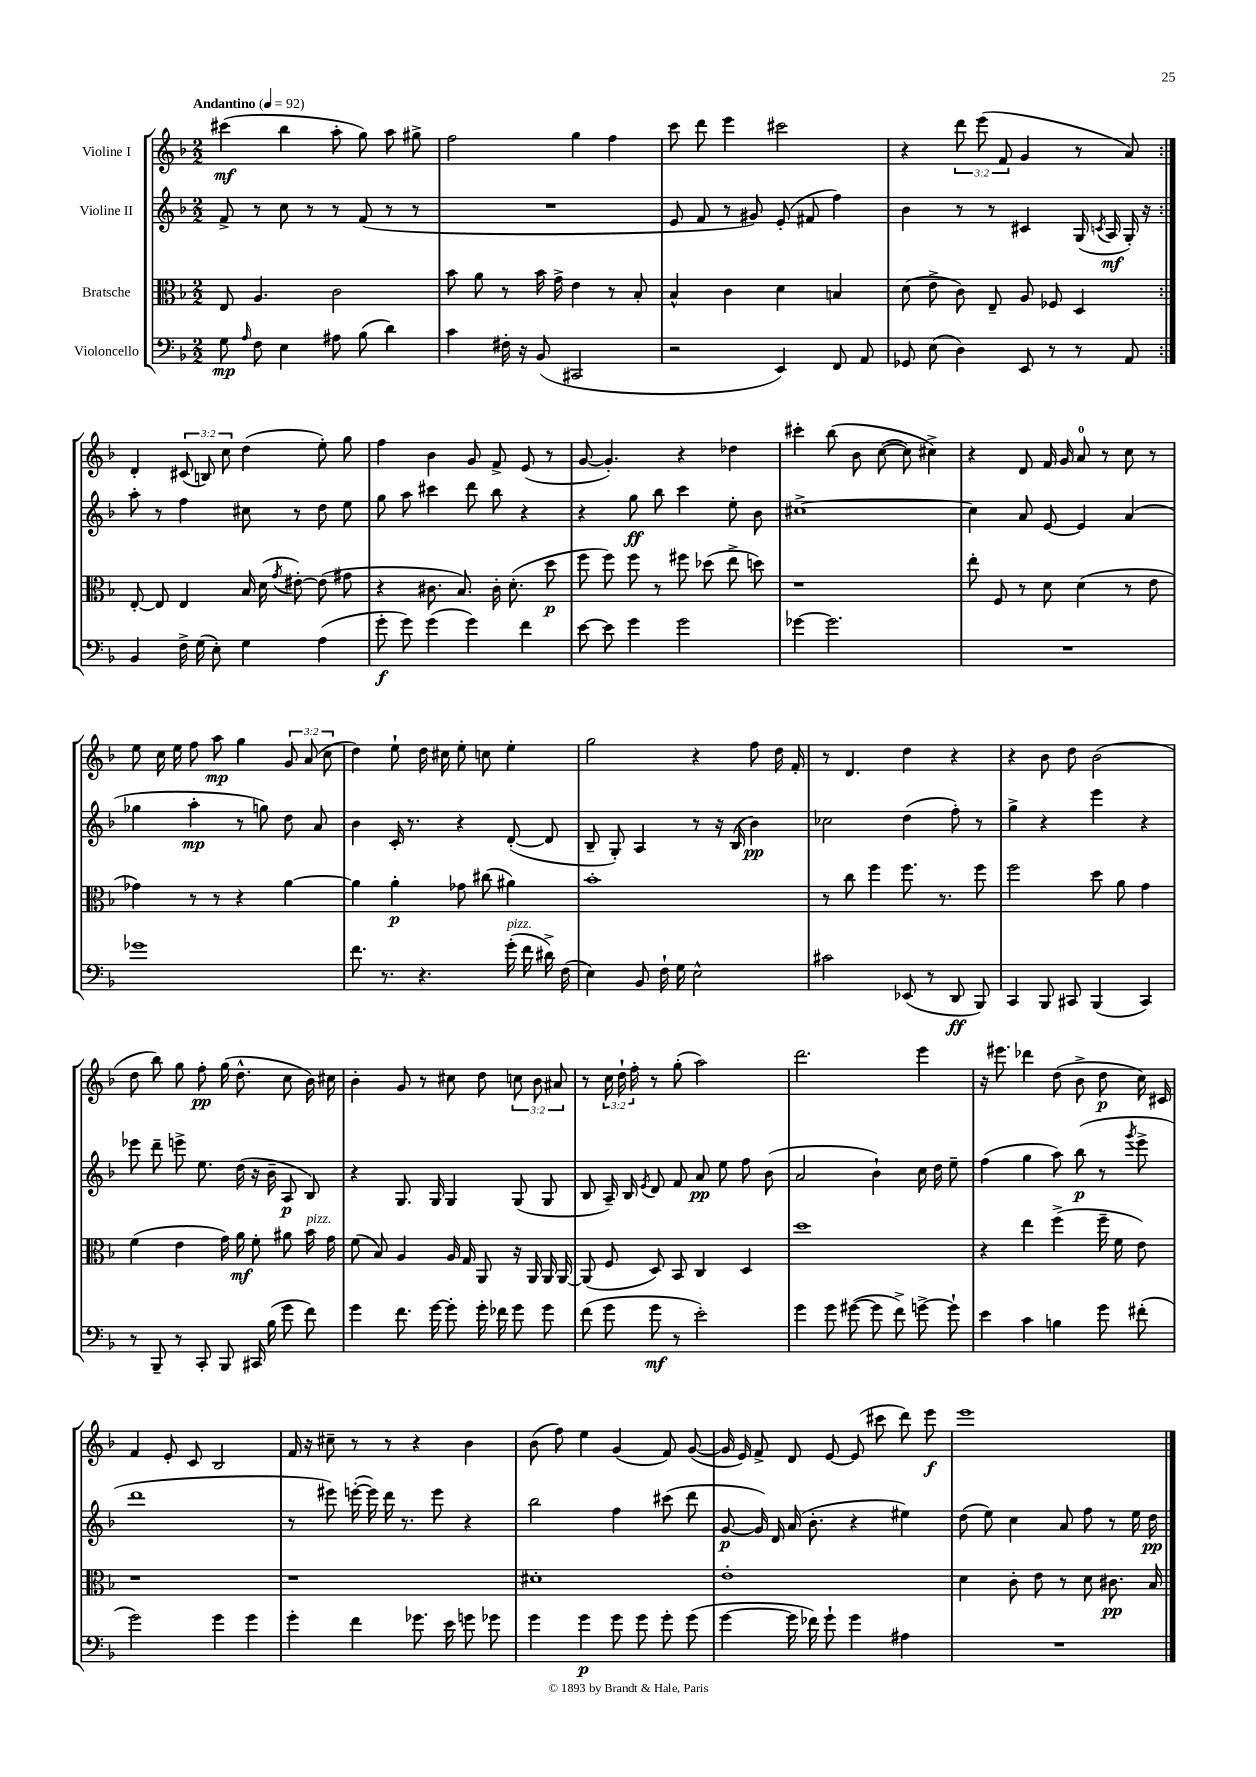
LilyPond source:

<<
\new StaffGroup <<
\new Staff = "s0" \with { instrumentName = "Violine I" } {
    \clef treble \key f \major \numericTimeSignature \time 2/2 \override Staff.TupletNumber.text = #tuplet-number::calc-fraction-text \tempo "Andantino" 4 = 92
    \autoBeamOff \repeat volta 2 { cis'''4\mf( bes''4 a''8-. g''8) a''8 gis''8-> |
    f''2 g''4 f''4 |
    c'''8 d'''8 e'''4 cis'''2 |
    r4 \tuplet 3/2 { d'''8 e'''8( f'8 } g'4 r8 a'8) | }
    d'4-. \tuplet 3/2 { cis'8( b8) c''8 } d''4( e''8-.) g''8 |
    f''4 bes'4 g'8 f'8-> e'8( r8 |
    g'8~ g'4.-.) r4 des''4 |
    cis'''4-. bes''8\( bes'8 c''8~( c''8) cis''4->\) |
    r4 d'8 f'16 g'16 a'8-0 r8 c''8 r8 |
    e''8 c''16 e''16 f''8 a''8\mp g''4 \tuplet 3/2 { g'8 a'8( c''8 } |
    d''4) e''8-! d''16 cis''16 e''8-. c''8 e''4-. |
    g''2 r4 f''8 d''16 f'16-. |
    r8 d'4. d''4 r4 |
    r4 bes'8 d''8 bes'2( |
    d''8 bes''8) g''8 f''8-.\pp g''16( d''8.-^ c''8 bes'16) cis''16 |
    bes'4-. g'8 r8 cis''8 d''8 \tuplet 3/2 { c''8 bes'8 ais'8 } |
    r8 \tuplet 3/2 { c''16 d''16-! f''16-. } r8 g''8-.( a''2) |
    d'''2. e'''4 |
    r16 eis'''8. des'''4 d''8( bes'8-> d''8\p c''16) cis'16 |
    f'4 e'8-. c'8 bes2 |
    f'16 r16 cis''8-- r8 r8 r4 bes'4 |
    bes'8( f''8) e''4 g'4( f'8) g'8~( |
    g'16 e'16) f'8-> d'8 e'8~ e'8( cis'''8 d'''8) e'''8\f |
    e'''1 \bar "|." |
}
\new Staff = "s1" \with { instrumentName = "Violine II" } {
    \clef treble \key f \major \numericTimeSignature \time 2/2
    \autoBeamOff \repeat volta 2 { f'8-> r8 c''8 r8 r8 f'8( r8 r8 |
    R1 |
    e'8 f'8 r8 gis'8) e'8-.( fis'8 f''4) |
    bes'4 r8 r8 cis'4 g16( \acciaccatura { c'8 } a16\mf g16-.) r16 | }
    a''8-. r8 f''4 cis''8 r8 d''8 e''8 |
    g''8 a''8 cis'''4 d'''8 bes''8 r4 |
    r4 g''8\ff bes''8 c'''4 e''8-. bes'8 |
    cis''1~-> |
    cis''4 a'8 e'8~ e'4 a'4( |
    ges''4 a''4-.\mp r8 g''8) d''8 a'8 |
    bes'4 c'16-. r8. r4 d'8~-.( d'8 |
    bes8-- g8-.) a4 r8 r16 bes16( bes'4\pp) |
    ces''2 d''4( f''8-.) r8 |
    g''4-> r4 e'''4 r4 |
    ees'''8 d'''8-- e'''8-> e''8. d''16( r16 bes'16-- a8\p bes8) |
    r4 g8. g16 g4 g8( g8 |
    bes8 a16--) bes16 \acciaccatura { e'8 } d'8 f'8 a'8\pp e''8 f''8 bes'8( |
    a'2 bes'4-!) c''16 d''16 e''8-- |
    f''4( g''4 a''8) bes''8\p( r8 \acciaccatura { g'''8 } e'''8-> |
    d'''1 |
    r8 eis'''8) e'''16~-.( e'''16) d'''16 r8. e'''8 r4 |
    bes''2 f''4 cis'''8( d'''8 |
    g'8~\p g'16) d'16 a'16( bes'8.-. r4 eis''4) |
    d''8( e''8) c''4 a'8 f''8 r8 e''16 d''16\pp \bar "|." |
}
\new Staff = "s2" \with { instrumentName = "Bratsche" } {
    \clef alto \key f \major \numericTimeSignature \time 2/2
    \autoBeamOff \repeat volta 2 { e8 a4. c'2 |
    bes'8 a'8 r8 bes'16 g'16-> e'4 r8 bes8-. |
    bes4-^ c'4 d'4 b4 |
    d'8( e'8-> c'8) e8-- a8 fes8 d4 | }
    e8~-. e8 e4 bes16 d'16( \acciaccatura { g'8 } eis'8~-.) eis'8( gis'8 |
    r4 cis'8. bes8.) cis'16-. d'8.-.( d''8\p |
    f''8 f''8) f''8 r8 fis''8 des''8( e''8-> d''8) |
    r1 |
    e''8-. f8 r8 d'8 d'4( r8 e'8 |
    ges'4) r8 r8 r4 a'4~ |
    a'4 a'4-.\p ges'8 cis''8( ais'4) |
    bes'1-. |
    r8 c''8 f''4 f''8. r8. f''8 |
    f''2 d''8 a'8 g'4 |
    f'4( e'4 g'16) a'16\mf f'8-. ais'8 bes'16^\markup { \italic "pizz." } g'16 |
    f'8( bes8) a4 a16 g16 a,8 r16 a,16 a,16 a,16~ |
    a,8( f8 d8) bes,8 c4 d4 |
    d''1 |
    r4 e''4 f''4->( f''16-- f'16 e'8) |
    r1 |
    r1 |
    dis'1-. |
    e'1-. |
    d'4 c'8-. e'8 r8 d'8 cis'8.\pp bes16 \bar "|." |
}
\new Staff = "s3" \with { instrumentName = "Violoncello" } {
    \clef bass \key f \major \numericTimeSignature \time 2/2
    \autoBeamOff \repeat volta 2 { g8\mp \grace { a16 } f8 e4 ais8 bes8( d'4) |
    c'4 fis16-. r16 bes,8( cis,2 |
    r2 e,4) f,8 a,8 |
    ges,8 e8( d4) e,8 r8 r8 a,8 | }
    bes,4 f16-> g16( e8-.) g4 a4( |
    g'8-.\f g'8) g'4( g'4) f'4 |
    e'8~ e'8 g'4 g'2 |
    ges'4~ ges'2. |
    R1 |
    ges'1 |
    f'8. r8. r4. g'16-.^\markup { \italic "pizz." }( f'16 dis'16->) f16( |
    e4) bes,8 f16-! g16 e2-^ |
    cis'2 ees,8( r8 d,8\ff bes,,8) |
    c,4 bes,,8 cis,8 bes,,4( cis,4) |
    r8 bes,,8-- r8 c,8-. bes,,8 cis,16 bes16( g'8 f'8) |
    g'4 f'8. g'16~ g'8-. g'16-. fes'16 g'8 g'8 |
    f'8( g'8 g'8\mf r8 e'2-.) |
    g'4 g'8 gis'8~( gis'8 f'8->) g'8~-> g'8-! |
    e'4 c'4 b4 g'8 fis'8-.( |
    g'2) g'4 g'4 |
    g'4-. f'4 ges'8. e'16 g'8 ges'8 |
    g'4 g'4\p g'8 g'8 g'8-. g'8( |
    g'4~ g'16 fes'16) g'8-! g'4 ais4 |
    R1 \bar "|." |
}
>>
>>
\layout { \context { \Score \remove "Bar_number_engraver" } }
